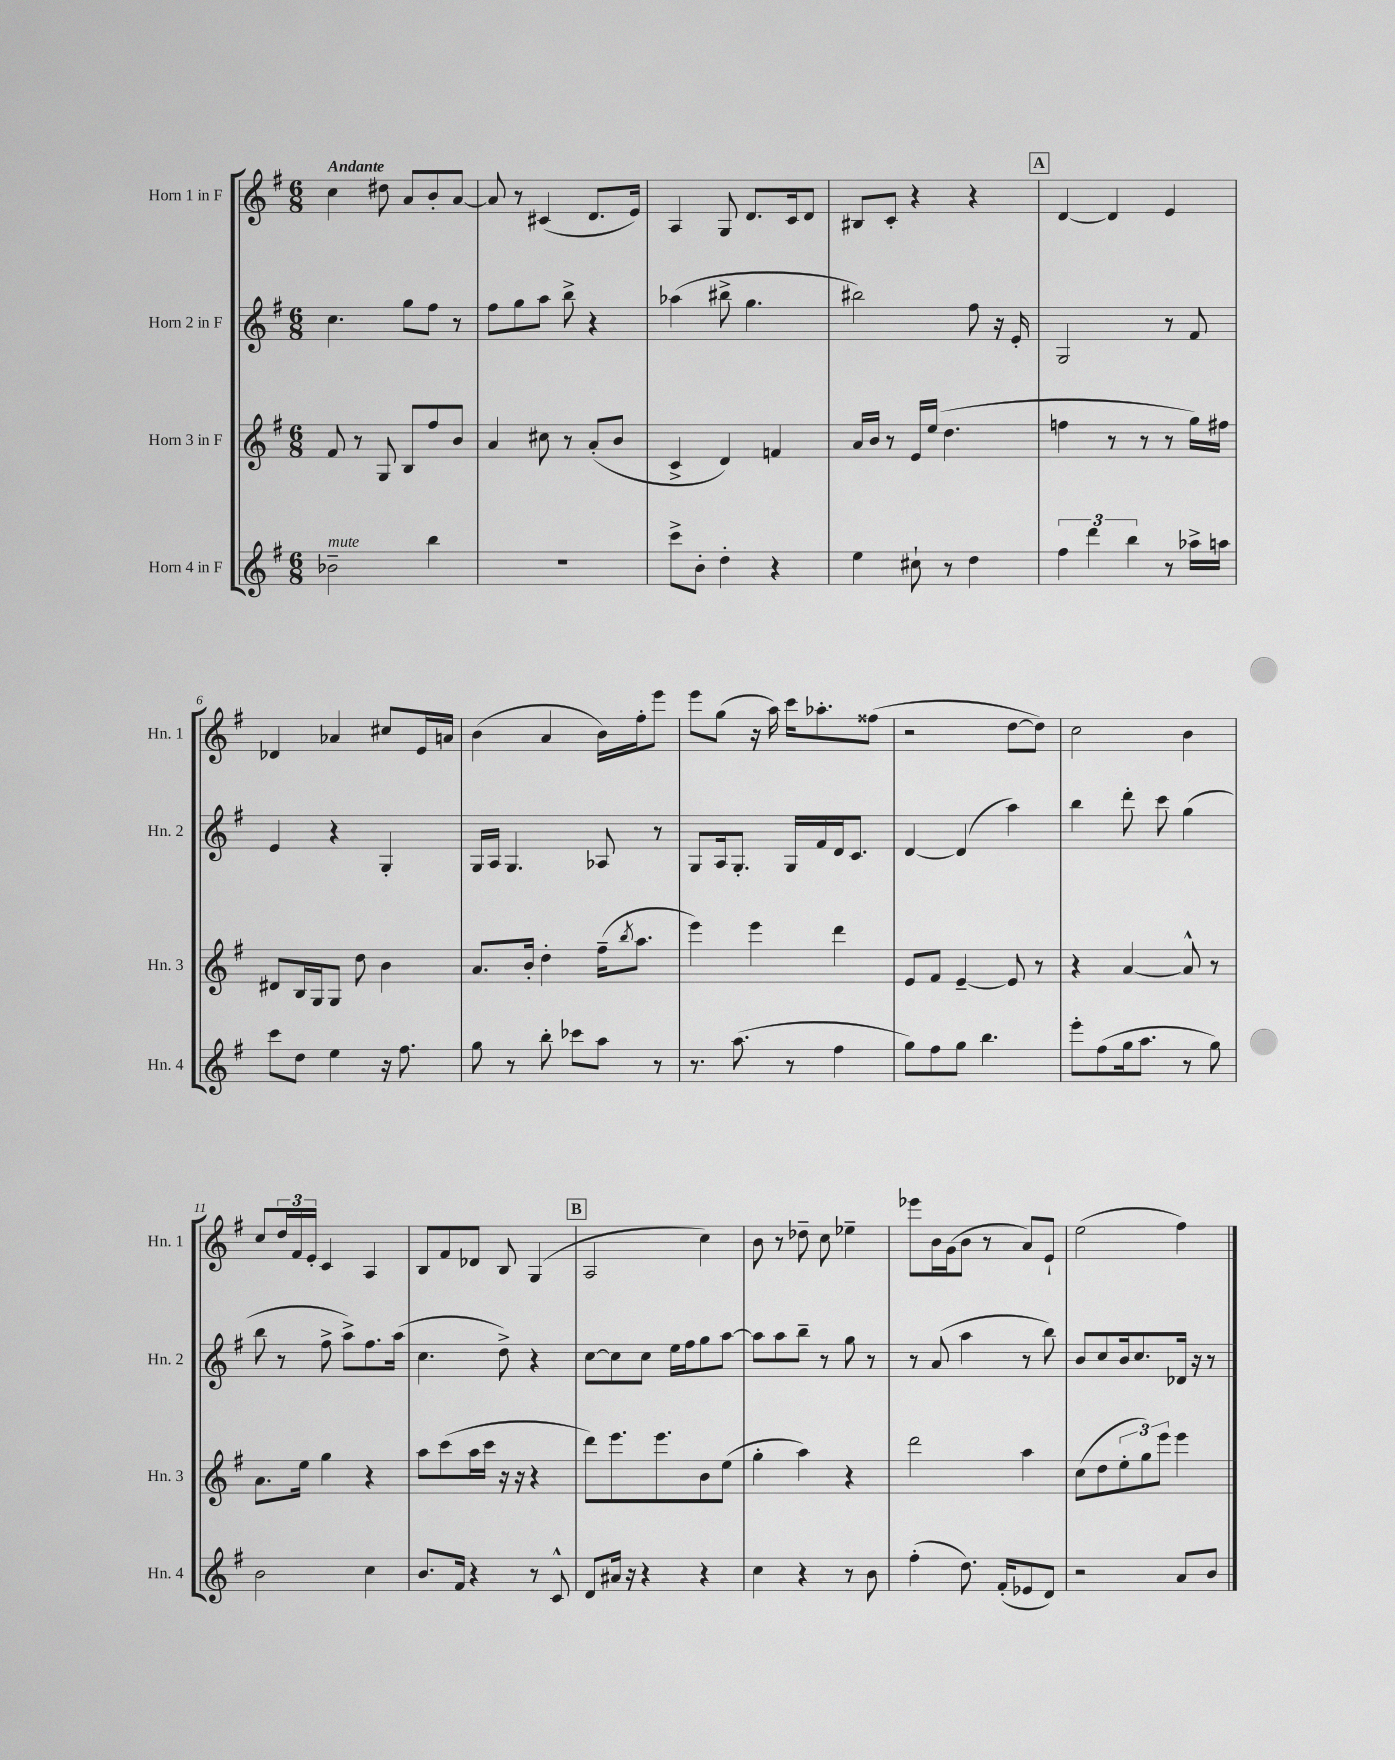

**kern	**kern	**kern	**kern
*part4	*part3	*part2	*part1
*staff4	*staff3	*staff2	*staff1
*I"Horn 4 in F	*I"Horn 3 in F	*I"Horn 2 in F	*I"Horn 1 in F
*I'Hn. 4	*I'Hn. 3	*I'Hn. 2	*I'Hn. 1
*clefG2	*clefG2	*clefG2	*clefG2
*k[f#]	*k[f#]	*k[f#]	*k[f#]
*M6/8	*M6/8	*M6/8	*M6/8
=1	=1	=1	=1
!	!	!	!LO:TX:a:B:t=Andante
!LO:TX:a:i:t=mute	!	!	!
2b-X~\	8f#/	4.cc\	4cc\
.	8r	.	.
.	8G/	.	8dd#X\
.	8B/L	8gg\L	8a/L
4bb\	8ff#/	8ff#\J	8b'/
.	8b/J	8r	[8a/J
=2	=2	=2	=2
2.r	4a/	8ff#\L	8a/]
.	.	8gg\	8r
.	8cc#X\	8aa\J	(4c#X/
.	8r	8bb^\	.
.	(8a'/L	4r	8.d/L
.	8b/J	.	.
.	.	.	16e/Jk)
=3	=3	=3	=3
8ccc^\L	4c^/	(4aa-X\	4A/
8b'\J	.	.	.
4dd'\	4d/)	8bb#X^\	8G/
.	.	4.gg\	8.d/L
4r	4fn/	.	.
.	.	.	16c/k
.	.	.	8d/J
=4	=4	=4	=4
4ee\	16a/LL	2bb#X\)	8B#X/L
.	16b/JJ	.	.
.	8r	.	8c'/J
8cc#X`\	16e/LL	.	4r
.	(16ee/JJ	.	.
8r	4.dd\	.	.
4dd\	.	8ff#\	4r
.	.	16r	.
.	.	16e'/	.
!!LO:REH:place=s1:t=A
=5	=5	=5	=5
6ff#\	4ffn\	2G/	[4d/
6ddd\	.	.	.
.	8r	.	4d/]
6bb\	.	.	.
.	8r	.	.
8r	8r	8r	4e/
16aa-X^\LL	16gg\LL)	8f#/	.
16aan\JJ	16ff#X\JJ	.	.
!!LO:LB:g=z
=6	=6	=6	=6
8ccc\L	8d#X/L	4e/	4d-X/
8dd\J	16B/L	.	.
.	16G/J	.	.
4ee\	8G/J	4r	4a-X/
.	8dd\	.	.
16r	4b\	4G'/	8cc#X/L
8.ff#\	.	.	.
.	.	.	16e/L
.	.	.	16an/JJ
=7	=7	=7	=7
8gg\	8.a/L	16G/LL	(4b\
.	.	16A/JJ	.
8r	.	4.G/	.
.	16b'/Jk	.	.
8bb'\	4dd'\	.	4a/
8ccc-X\L	.	.	.
8aa\J	(16ff#~\KL	8A-X/	16b\LL)
.	8qbb/	.	.
.	8.aa\J	.	16ff#'\J
8r	.	8r	8eee\J
=8	=8	=8	=8
8.r	4eee\)	8G/L	8eee\L
.	.	16A/k	(8gg\J
(8.aa\	.	8.G'/J	.
.	4eee\	.	16r
.	.	.	16aa\)
8r	.	16G/LL	16ccc\KL
.	.	16f#/	8.aa-X'\
4ff#\	4ddd\	16d/J	.
.	.	8.c/J	.
.	.	.	(8ff##X\J
=9	=9	=9	=9
8gg\L)	8e/L	[4d/	2r
8ff#\	8f#/J	.	.
8gg\J	[4e~/	(4d/]	.
4.bb\	.	.	.
.	8e/]	4aa\)	[8dd\L
.	8r	.	8dd\J])
=10	=10	=10	=10
8eee'\L	4r	4bb\	2cc\
(8ff#\	.	.	.
16gg\k	[4a/	8ddd'\	.
8.aa\J	.	.	.
.	.	8ccc\	.
8r	8a^^/]	(4gg\	4b\
8gg\)	8r	.	.
!!LO:LB:g=z
=11	=11	=11	=11
2b\	8.a\L	8bb\	8cc/L
.	.	8r	24dd/L
.	.	.	24f#/
.	16ee\Jk	.	.
.	.	.	24e'/JJ
.	4gg\	8ff#^\	4c/
.	.	8aa^\L)	.
4cc\	4r	8.ff#\	4A/
.	.	(16aa\Jk	.
=12	=12	=12	=12
8.b/L	8aa\L	4.cc\	8B/L
.	(8ccc\	.	8f#/
16f#/Jk	.	.	.
4r	16aa\L	.	8d-X/J
.	16ccc\JJ	.	.
.	16r	8dd^\)	8B/
.	16r	.	.
8r	4r	4r	(4G/
8c^^/	.	.	.
!!LO:REH:place=s1:t=B
=13	=13	=13	=13
8d/L	8ddd\L)	[8cc\L	2A/
16a#X/Jk	8.eee\	8cc\]	.
16r	.	.	.
4r	.	8cc\J	.
.	8.eee\	.	.
.	.	16ee\LL	.
.	.	16ff#\J	.
4r	8b\	8gg\	4cc\)
.	(8ee\J	[8aa\J	.
=14	=14	=14	=14
4cc\	4gg'\	8aa\L]	8b\
.	.	8aa\	8r
4r	4aa\)	8bb~\J	8dd-X~\
.	.	8r	8cc\
8r	4r	8gg\	4ee-X~\
8b\	.	8r	.
=15	=15	=15	=15
(4ff#'\	2ddd\	8r	8eee-X\L
.	.	(8a/	16b\L
.	.	.	(16g\J
8.dd\)	.	4aa\	8b\J
.	.	.	8r
(16f#'/KL	.	.	.
8e-X/	4aa\	8r	8a/L)
8d/J)	.	8bb\)	8e`/J
=16	=16	=16	=16
2r	(8cc\L	8b/L	(2ee\
.	8dd\	8cc/	.
.	12ee'\	16b/k	.
.	.	8.cc/	.
.	12gg\)	.	.
.	12eee\J	.	.
8a/L	4eee\	16d-X/Jk	4ff#\)
.	.	16r	.
8b/J	.	8r	.
==	==	==	==
*-	*-	*-	*-
